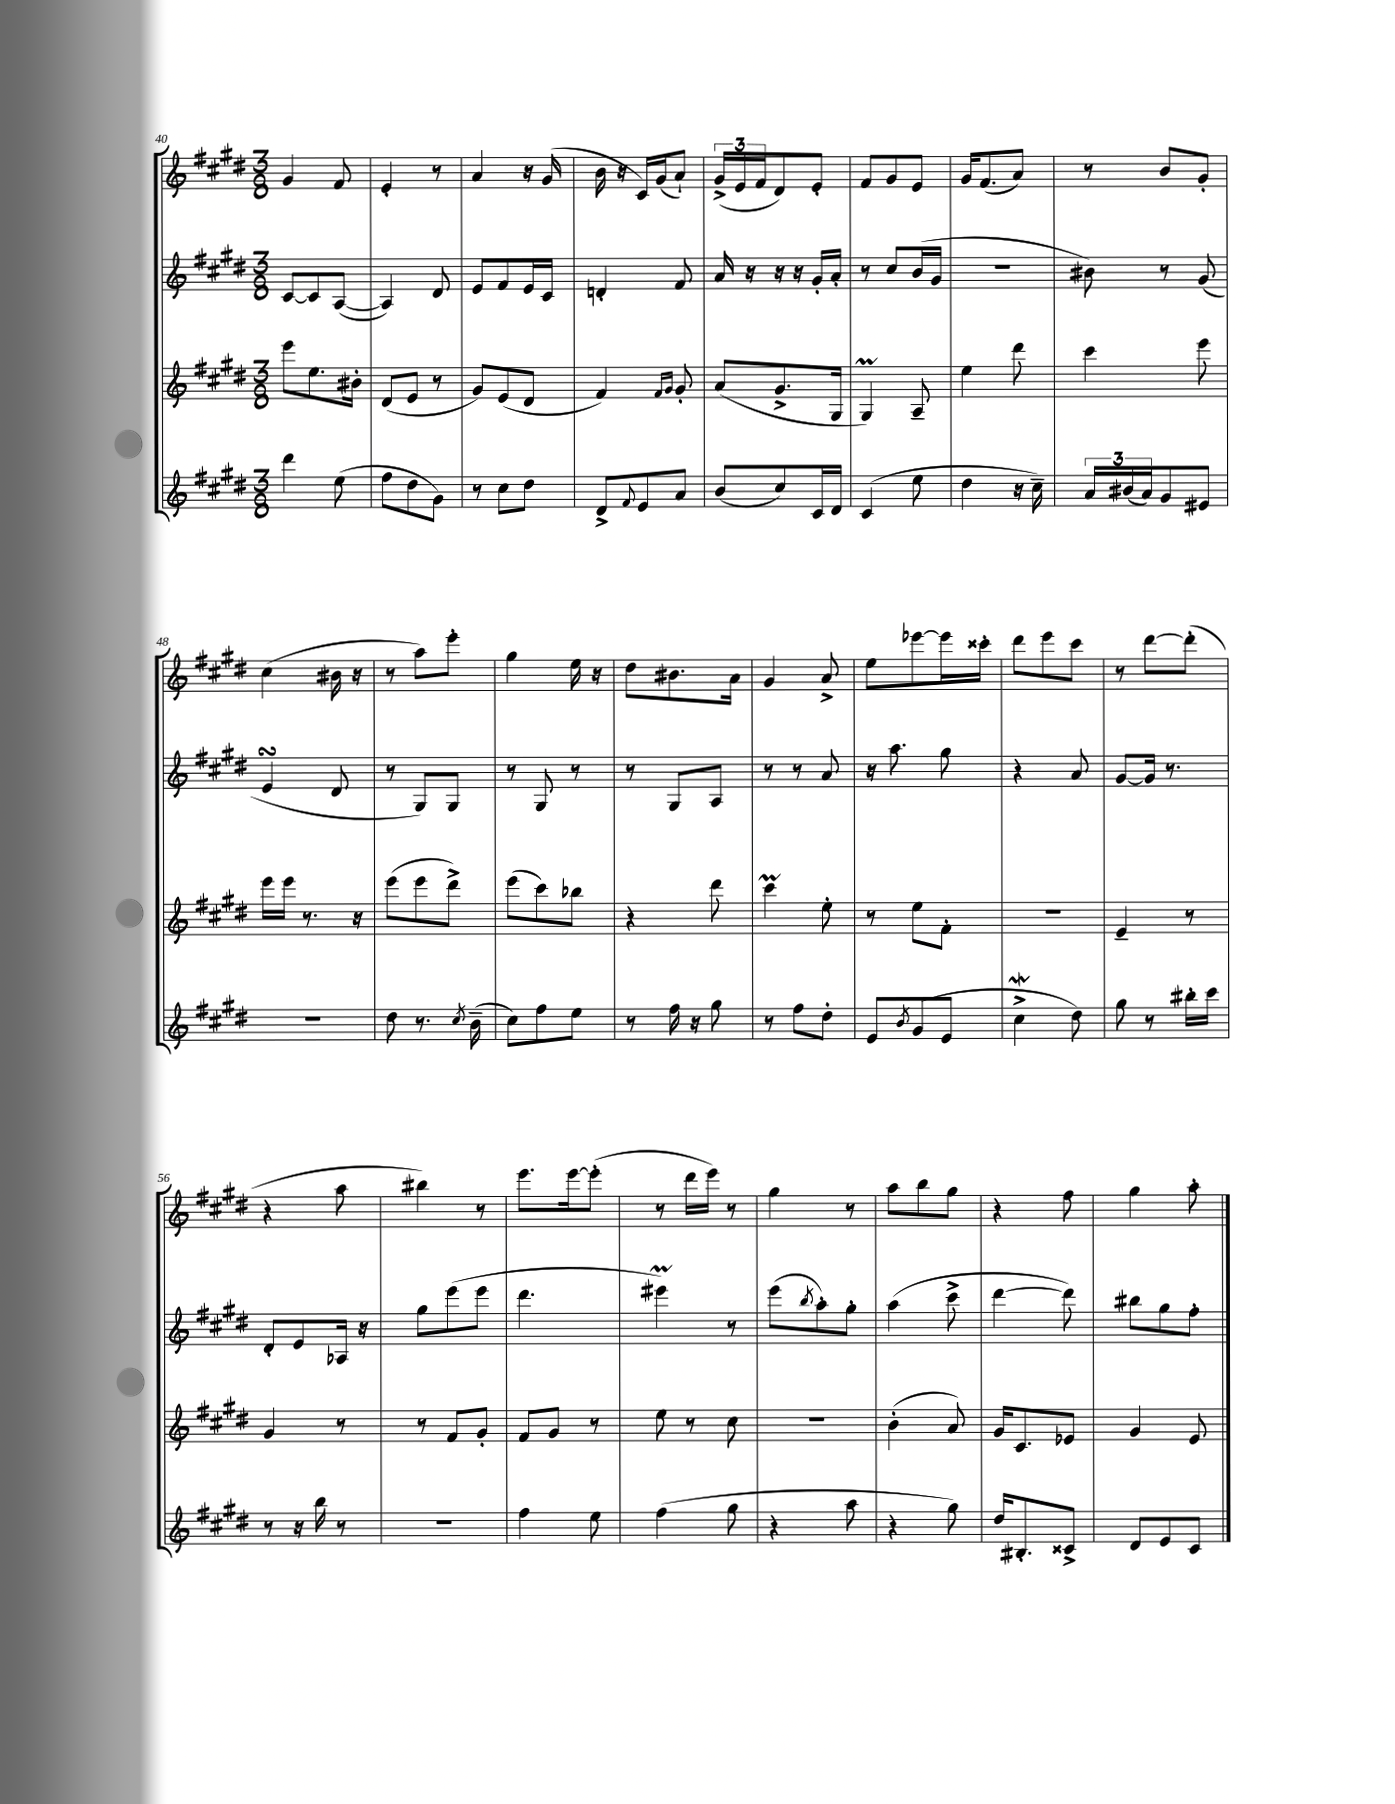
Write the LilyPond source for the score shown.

<<
\new StaffGroup <<
\new Staff = "s0" {
    \clef treble \key e \major \numericTimeSignature \time 3/8
    gis'4 fis'8 |
    e'4-. r8 |
    a'4 r16 gis'16( |
    b'16 r16 cis'16) gis'16( a'8-!) |
    \tuplet 3/2 { gis'16->( e'16 fis'16 } dis'8) e'8-. |
    fis'8 gis'8 e'8 |
    gis'16 fis'8.( a'8) |
    r8 b'8 gis'8-. |
    cis''4( bis'16 r16 |
    r8 a''8) e'''8-. |
    gis''4 e''16 r16 |
    dis''8 bis'8. a'16 |
    gis'4 a'8-> |
    e''8 ees'''8~ ees'''16 cisis'''16-. |
    dis'''8 e'''8 cis'''8 |
    r8 dis'''8~ dis'''8-.( |
    r4 a''8 |
    bis''4) r8 |
    e'''8. e'''16~ e'''8-.( |
    r8 dis'''16 e'''16) r8 |
    gis''4 r8 |
    a''8 b''8 gis''8 |
    r4 fis''8 |
    gis''4 a''8-. \bar "|." |
}
\new Staff = "s1" {
    \clef treble \key e \major \numericTimeSignature \time 3/8
    cis'8~ cis'8 a8~( |
    a4) dis'8 |
    e'8 fis'8 e'16 cis'16 |
    d'4-. fis'8 |
    a'16 r16 r16 r16 gis'16-. a'16-. |
    r8 cis''8 b'16( gis'16 |
    R4. |
    bis'8) r8 gis'8( |
    e'4\turn dis'8 |
    r8 gis8) gis8 |
    r8 gis8 r8 |
    r8 gis8 a8 |
    r8 r8 a'8 |
    r16 a''8. gis''8 |
    r4 a'8 |
    gis'8~ gis'16 r8. |
    dis'8-. e'8 aes16 r16 |
    gis''8 e'''8( e'''8 |
    dis'''4. |
    eis'''4\prall) r8 |
    e'''8( \acciaccatura { b''8 } a''8-.) gis''8-. |
    a''4( cis'''8-> |
    dis'''4~ dis'''8) |
    bis''8 gis''8 fis''8-. \bar "|." |
}
\new Staff = "s2" {
    \clef treble \key e \major \numericTimeSignature \time 3/8
    e'''8 e''8. bis'16-. |
    dis'8( e'8 r8 |
    gis'8) e'8( dis'8 |
    fis'4) \grace { fis'16 gis'16 } gis'8-. |
    a'8( gis'8.-> gis16 |
    gis4\prall) a8-- |
    e''4 dis'''8 |
    cis'''4 e'''8 |
    e'''16 e'''16 r8. r16 |
    e'''8( e'''8 dis'''8->) |
    e'''8( cis'''8) bes''8 |
    r4 dis'''8 |
    cis'''4\prall e''8-. |
    r8 e''8 fis'8-. |
    R4. |
    e'4-- r8 |
    gis'4 r8 |
    r8 fis'8 gis'8-. |
    fis'8 gis'8 r8 |
    e''8 r8 cis''8 |
    R4. |
    b'4-.( a'8) |
    gis'16 cis'8. ees'8 |
    gis'4 e'8 \bar "|." |
}
\new Staff = "s3" {
    \clef treble \key e \major \numericTimeSignature \time 3/8
    dis'''4 e''8( |
    fis''8 dis''8 gis'8) |
    r8 cis''8 dis''8 |
    dis'8-> \appoggiatura { fis'8 } e'8 a'8 |
    b'8( cis''8) cis'16 dis'16 |
    cis'4( e''8 |
    dis''4 r16 cis''16--) |
    \tuplet 3/2 { a'16 bis'16( a'16) } gis'8 eis'8 |
    r4. |
    dis''8 r8. \acciaccatura { cis''8 } b'16--( |
    cis''8) fis''8 e''8 |
    r8 fis''16 r16 gis''8 |
    r8 fis''8 dis''8-. |
    e'8 \acciaccatura { b'8 } gis'8( e'8 |
    cis''4->\mordent dis''8) |
    gis''8 r8 bis''16-. cis'''16 |
    r8 r16 b''16 r8 |
    R4. |
    fis''4 e''8 |
    fis''4( gis''8 |
    r4 a''8 |
    r4 gis''8) |
    dis''16 bis8.-. cisis'8-> |
    dis'8 e'8 cis'8 \bar "|." |
}
>>
>>
\layout { \context { \Score currentBarNumber = #40 } }
